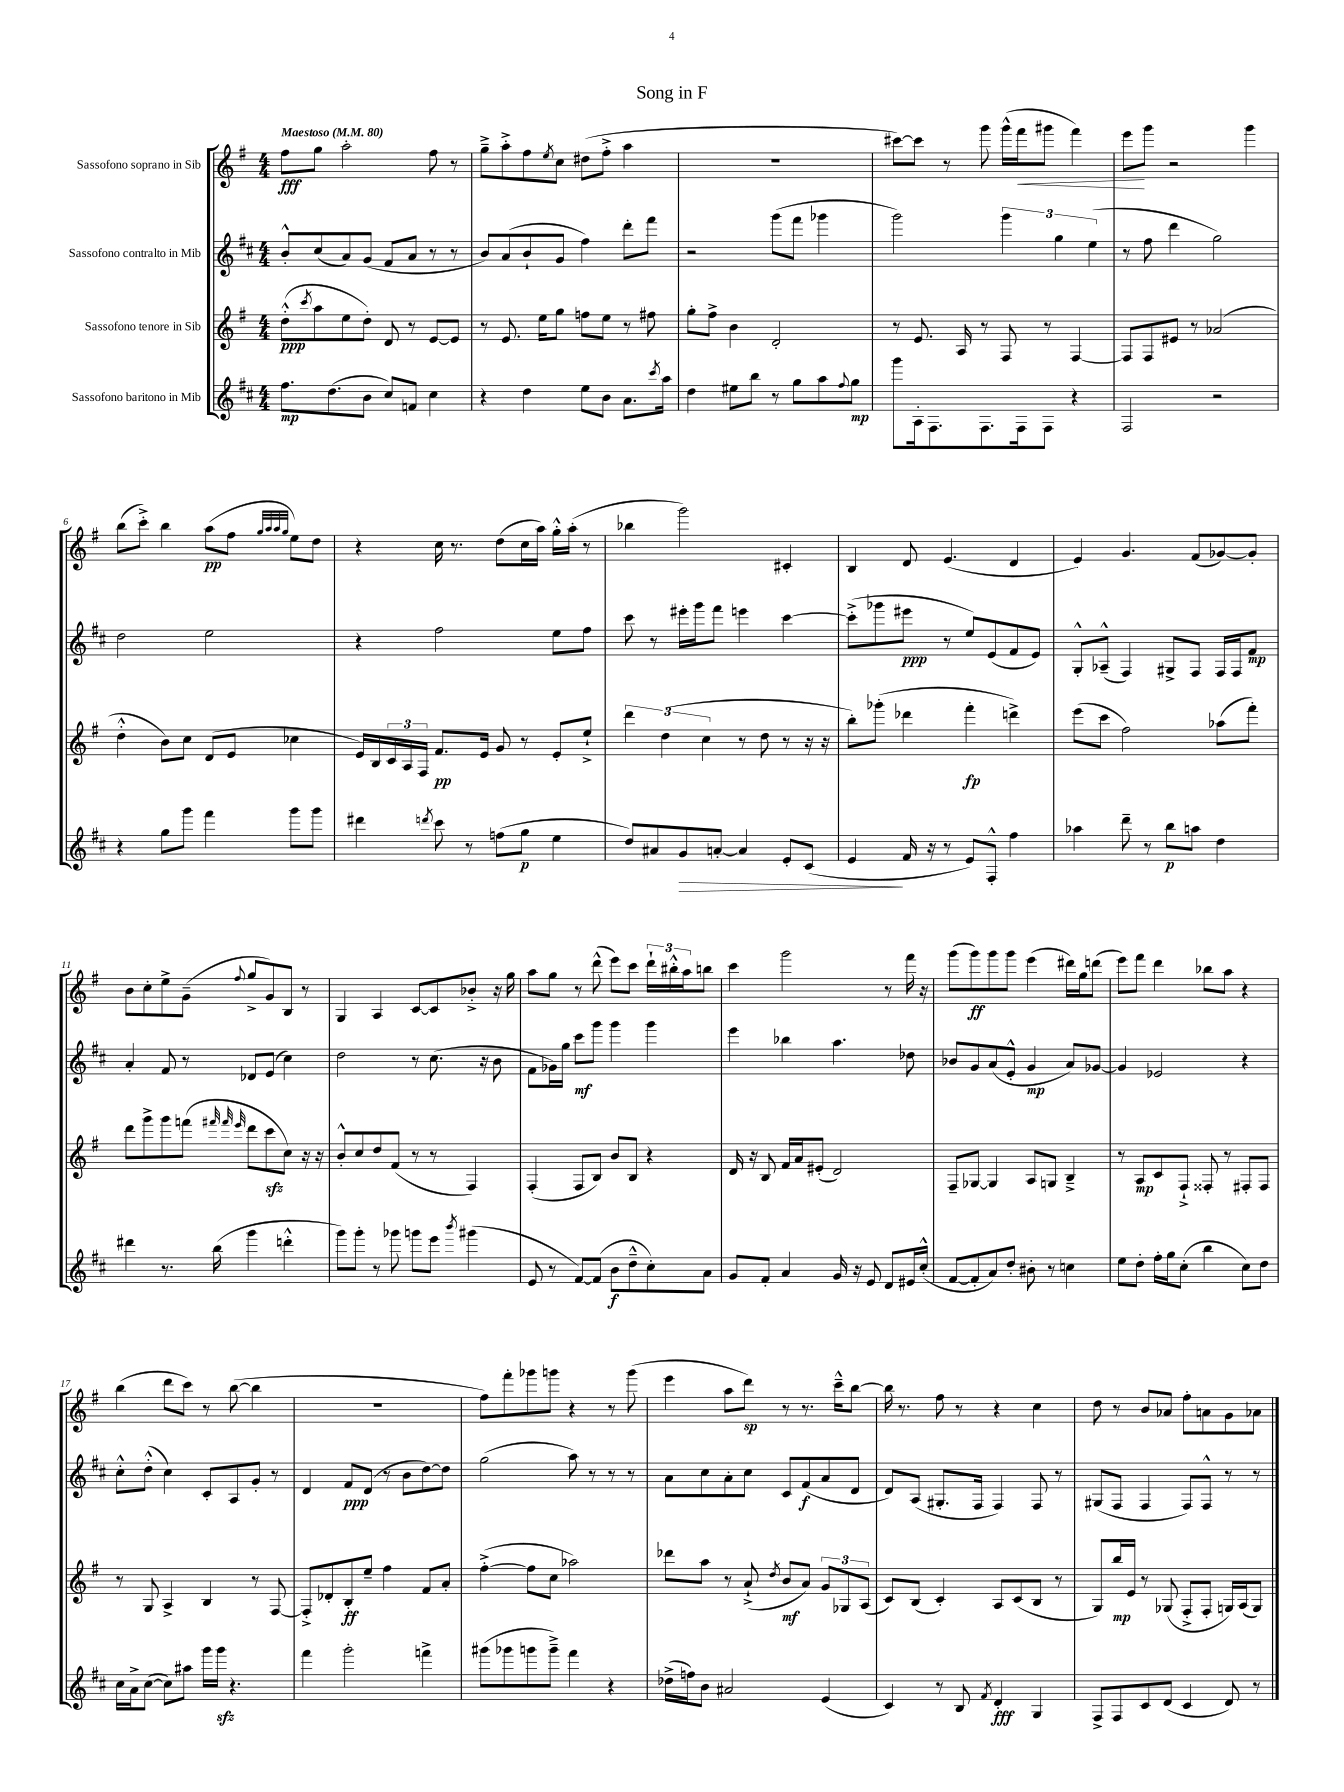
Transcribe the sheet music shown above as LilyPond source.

\header { title = "Song in F" }
<<
\new StaffGroup <<
\new Staff = "s0" \with { instrumentName = "Sassofono soprano in Sib" } {
    \clef treble \key g \major \numericTimeSignature \time 4/4 \tempo "Maestoso" 4 = 80
    fis''8\fff g''8 a''2-. fis''8 r8 |
    g''8---> a''8-.-> fis''8 \acciaccatura { e''8 } c''8 dis''8( fis''8-.-> a''4 |
    R1 |
    cis'''8~) cis'''8 r8 g'''8 g'''16-^( fis'''16\< gis'''8 fis'''4) |
    e'''8\! g'''8 r2 g'''4 |
    b''8( c'''8-.->) b''4 a''8\pp( fis''8 \grace { g''32 a''32 a''32 g''32 } e''8) d''8 |
    r4 c''16 r8. d''8( c''16 a''16) g''16-.-^ a''16-.( r8 |
    bes''4 g'''2) cis'4-. |
    b4 d'8 e'4.( d'4 |
    e'4) g'4. fis'8( ges'8~) ges'8-. |
    b'8 c''8-. e''8-> g'8--( \appoggiatura { fis''8 } g''8-> g'8) b8 r8 |
    g4 a4 c'8~ c'8 bes'8-.-> r16 g''16 |
    a''8 g''8 r8 d'''8-^( e'''8) c'''8 \tuplet 3/2 { d'''16-! bis''16-.-^ a''16 } b''8 |
    c'''4 g'''2 r8 fis'''16 r16 |
    g'''8( g'''8\ff) g'''8 g'''8 e'''4( dis'''16) g''16 d'''8( |
    e'''8) fis'''8 d'''4 bes''8 a''8 r4 |
    b''4( d'''8 c'''8) r8 b''8~( b''4 |
    R1 |
    fis''8) fis'''8-. ges'''8 g'''8 r4 r8 g'''8( |
    e'''4 a''8 d'''8\sp) r8 r8. c'''16---^ b''8~ |
    b''16 r8. fis''8 r8 r4 c''4 |
    d''8 r8 b'8 aes'8 fis''8-. a'8 g'8 aes'8 \bar "|." |
}
\new Staff = "s1" \with { instrumentName = "Sassofono contralto in Mib" } {
    \clef treble \key d \major \numericTimeSignature \time 4/4
    b'8-.-^ cis''8( a'8) g'8( fis'8 a'8 r8 r8 |
    b'8) a'8( b'8-! g'8 fis''4) d'''8-. fis'''8 |
    r2 g'''8( fis'''8 ges'''4 |
    g'''2) \tuplet 3/2 { g'''4 g''4 e''4( } |
    r8 fis''8 d'''4 g''2) |
    d''2 e''2 |
    r4 fis''2 e''8 fis''8 |
    cis'''8 r8 eis'''16-. g'''16 fis'''8 e'''4 cis'''4~ |
    cis'''8-.->( ges'''8 eis'''8\ppp r8 e''8) e'8( fis'8 e'8) |
    g8-.-^ aes8---^( fis4) gis8-> fis8 fis16 fis16 fis'8\mp |
    a'4-. fis'8 r8 des'8 e'8( cis''4) |
    d''2 r8 cis''8.( r16 b'8 |
    fis'8 ges'16) g''16 cis'''8\mf g'''8 g'''4 g'''4 |
    e'''4 bes''4 a''4. des''8 |
    bes'8 g'8 a'8( e'8-.-^ g'4\mp a'8) ges'8~ |
    ges'4 ees'2 r4 |
    cis''8-.-^ d''8-.-^( cis''4) cis'8-. a8 g'8-. r8 |
    d'4 fis'8\ppp d'8( r8 b'8 d''8~) d''8 |
    g''2( a''8) r8 r8 r8 |
    a'8 cis''8 a'8-. cis''8 cis'8 fis'8\f( a'8 d'8 |
    d'8) a8( gis8.-. fis16 fis4) fis8 r8 |
    gis8( fis8 fis4 fis8) fis8-^ r8 r8 \bar "|." |
}
\new Staff = "s2" \with { instrumentName = "Sassofono tenore in Sib" } {
    \clef treble \key g \major \numericTimeSignature \time 4/4
    d''8-.-^\ppp( \acciaccatura { c'''8 } a''8 e''8 d''8-.) d'8 r8 e'8~ e'8 |
    r8 e'8. e''16 g''8 f''8 e''8 r8 fis''8 |
    g''8-. fis''8-> b'4 d'2-. |
    r8 e'8. a16 r8 fis8 r8 fis4~ |
    fis8 fis8 eis'8 r8 aes'2( |
    d''4-.-^ b'8) c''8 d'8( e'8 ces''4 |
    e'16) b16 \tuplet 3/2 { c'16 a16 fis16 } fis'8.\pp e'16 g'8 r8 e'8-. e''8-!-> |
    \tuplet 3/2 { d'''4 d''4( c''4 } r8 d''8 r8 r16 r16 |
    b''8-.) ges'''8-.( des'''4 fis'''4-.\fp d'''4->) |
    e'''8( c'''8 fis''2) aes''8( fis'''8-.) |
    d'''8 g'''8-> g'''8 f'''8( \grace { fis'''32 fis'''32 e'''32 } d'''8 c'''8\sfz c''8) r16 r16 |
    b'8-.-^ c''8 d''8 fis'8( r8 r8 fis4) |
    fis4-.( fis8 b8) b'8 b8 r4 |
    d'16 r16 b8 fis'16 a'16 eis'8-.( d'2) |
    fis8-- ges8~ ges4 a8 g8 b4---> |
    r8 a8\mp c'8 fis8-!-> fisis8-. r8 fis8-. fis8 |
    r8 g8 a4-> b4 r8 fis8~ |
    fis8-.-> des'8-. b8-.\ff e''8-- fis''4 fis'8 a'8-. |
    fis''4~-.->( fis''8 c''8 aes''2) |
    des'''8 a''8 r8 a'8-!->( \acciaccatura { d''8 } b'8\mf a'8) \tuplet 3/2 { g'8 ges8 a8( } |
    c'8) b8( c'4-.) a8 c'8( b8 r8 |
    g8) b''16\mp e'16 r8 ges8( fis8-.-> fis8-. g16) a16( g8) \bar "|." |
}
\new Staff = "s3" \with { instrumentName = "Sassofono baritono in Mib" } {
    \clef treble \key d \major \numericTimeSignature \time 4/4
    fis''8.\mp d''8.( b'8 cis''8) f'8 cis''4 |
    r4 d''4 e''8 b'8 a'8. \acciaccatura { cis'''8 } a''16 |
    d''4 eis''8 b''8 r8 g''8 a''8 \appoggiatura { fis''8 } g''8\mp |
    g'''8 a16-. fis8. fis8. fis16 fis8 r4 |
    fis2 r2 |
    r4 g''8 g'''8 fis'''4 g'''8 g'''8 |
    dis'''4 \acciaccatura { d'''8 } cis'''8 r8 f''8( g''8\p e''4 |
    d''8) ais'8 g'8\> a'8~-. a'4 e'8-. cis'8( |
    e'4\! fis'16 r16 r8 e'8) fis8-.-^ fis''4 |
    aes''4 d'''8-- r8 b''8\p a''8 d''4 |
    dis'''4 r8. b''16( g'''4 d'''4-.-^ |
    g'''8) g'''8-. r8 ges'''8 g'''8 e'''8 \acciaccatura { b'''8 } gis'''4( |
    e'8 r8 fis'8~) fis'8( b'8\f d''8---^ cis''8-.) a'8 |
    g'8 fis'8-. a'4 g'16 r16 e'8 d'8 eis'16 cis''16-.-^( |
    fis'8~ fis'8-. a'8) d''8-. bis'8-. r8 c''4 |
    e''8 d''8-. fis''16-. g''16 cis''8-.( b''4 cis''8) d''8 |
    cis''16 a'16-> cis''8~( cis''8) ais''8 g'''16 g'''16\sfz r4. |
    fis'''4 g'''2-. f'''4-> |
    gis'''8( ges'''8 g'''8 g'''8--->) fis'''4 r4 |
    des''16->( f''16) b'8 ais'2 e'4( |
    cis'4) r8 b8 \acciaccatura { fis'8 } d'4-.\fff g4 |
    fis8-> fis8 cis'8 d'8( cis'4 d'8) r8 \bar "|." |
}
>>
>>
